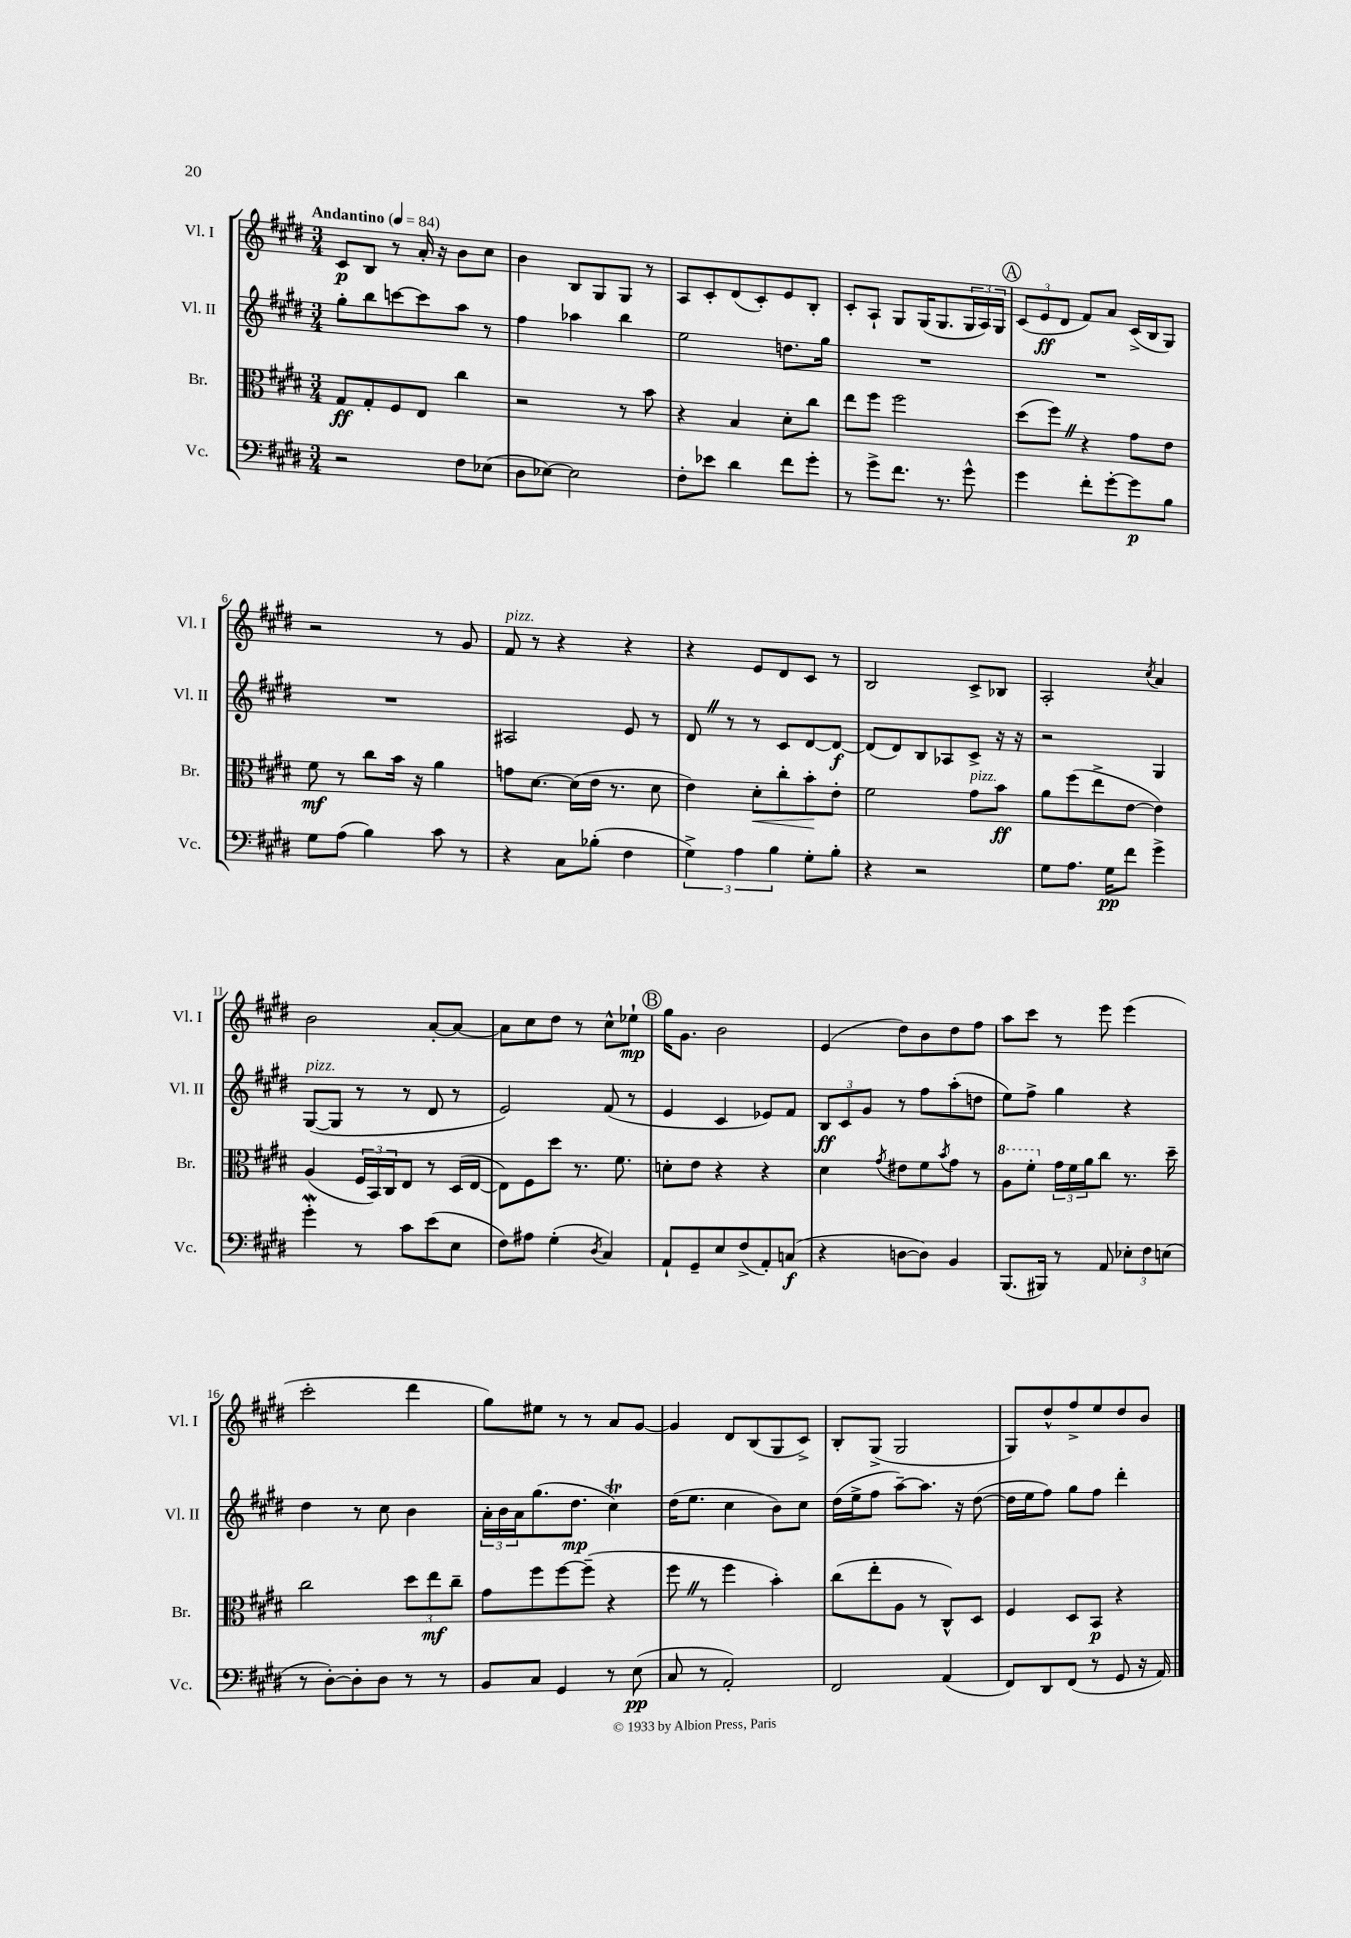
<<
\new StaffGroup <<
\new Staff = "s0" \with { instrumentName = "Vl. I" shortInstrumentName = "Vl. I" } {
    \clef treble \key e \major \numericTimeSignature \time 3/4 \tempo "Andantino" 4 = 84
    cis'8\p b8 r8 a'16-. r16 b'8 cis''8 |
    b'4 b8 gis8 gis8 r8 |
    a8 cis'8-. dis'8( cis'8-.) e'8 b8-. |
    cis'8-. a8-! gis8 gis16( gis8. \tuplet 3/2 { gis16 a16) gis16 } |
    \mark \markup { \circle "A" } \tuplet 3/2 { cis'8( e'8\ff dis'8 } fis'8) a'8 cis'16->( b16 gis8) |
    r2 r8 gis'8 |
    fis'8^\markup { \italic "pizz." } r8 r4 r4 |
    r4 e'8 dis'8 cis'8 r8 |
    b2 cis'8-> bes8 |
    a2-. \acciaccatura { cis''8 } a'4 |
    b'2 a'8~-. a'8~ |
    a'8 cis''8 dis''8 r8 cis''8-^ ees''8-!\mp |
    \mark \markup { \circle "B" } gis''16 gis'8. b'2 |
    e'4( dis''8) b'8 dis''8 fis''8 |
    a''8 cis'''8 r8 e'''8 e'''4( |
    cis'''2-. dis'''4 |
    gis''8) eis''8 r8 r8 a'8 gis'8~ |
    gis'4 dis'8 b8( gis8 cis'8->) |
    b8-. gis8->( gis2 |
    gis8) dis''8-^ fis''8-> e''8 dis''8 b'8 \bar "|." |
}
\new Staff = "s1" \with { instrumentName = "Vl. II" shortInstrumentName = "Vl. II" } {
    \clef treble \key e \major \numericTimeSignature \time 3/4
    gis''8-. b''8 c'''8~ c'''8 a''8 r8 |
    fis''4 aes''4 b''4 |
    e''2 d''8. gis''16 |
    R2. |
    \mark \markup { \circle "A" } R2. |
    R2. |
    ais2 e'8 r8 |
    dis'8 \once \override BreathingSign.text = \markup { \musicglyph "scripts.caesura.straight" } \breathe r8 r8 cis'8 dis'8~ dis'8~\f |
    dis'8( dis'8) b8 aes8 cis'8-> r16 r16 |
    r2 gis4 |
    gis8~^\markup { \italic "pizz." }( gis8 r8 r8 dis'8 r8 |
    e'2) fis'8( r8 |
    \mark \markup { \circle "B" } e'4 cis'4 ees'8) fis'8 |
    \tuplet 3/2 { b8\ff cis'8 gis'8 } r8 fis''8 a''8-.( d''8 |
    e''8) fis''8-> gis''4 r4 |
    dis''4 r8 cis''8 b'4 |
    \tuplet 3/2 { a'16-. b'16 a'16 } gis''8.( dis''8.\mp cis''4\trill) |
    dis''16( e''8. cis''4 b'8) cis''8 |
    dis''16( e''16-> fis''8 a''8~--) a''8. r16 dis''8~( |
    dis''16 e''16 fis''8) gis''8 fis''8 dis'''4-. \bar "|." |
}
\new Staff = "s2" \with { instrumentName = "Br." shortInstrumentName = "Br." } {
    \clef alto \key e \major \numericTimeSignature \time 3/4
    gis8\ff gis8-. fis8 e8 cis''4 |
    r2 r8 b'8 |
    r4 b4 dis'8-. cis''8 |
    e''8 fis''8 fis''2 |
    \mark \markup { \circle "A" } dis''8( fis''8) \once \override BreathingSign.text = \markup { \musicglyph "scripts.caesura.straight" } \breathe r4 gis'8 e'8 |
    fis'8\mf r8 cis''8 b'16 r16 a'4 |
    g'8 dis'8.~ dis'16( e'16 r8. dis'8 |
    e'4) dis'8-.\< cis''8-. b'8-.\! e'8-. |
    fis'2 gis'8^\markup { \italic "pizz." } b'8\ff |
    a'8 fis''8( e''8-> e'8~ e'4) |
    a4( \tuplet 3/2 { fis16 b,16) cis16 } e8 r8 dis16( e16~ |
    e8) fis8 dis''8 r8. fis'8. |
    \mark \markup { \circle "B" } d'8-. e'8 r4 r4 |
    dis'4 \acciaccatura { gis'8 } eis'8 fis'8 \acciaccatura { b'8 } gis'8 r8 |
    \ottava #1 a'8 fis''8-. \ottava #0 \tuplet 3/2 { gis'16 fis'16 a'16 } cis''8 r8. dis''16-- |
    cis''2 \tuplet 3/2 { dis''8 e''8\mf cis''8-- } |
    gis'8 fis''8 fis''8~ fis''8--( r4 |
    fis''8 \once \override BreathingSign.text = \markup { \musicglyph "scripts.caesura.straight" } \breathe r8 fis''4 b'4-.) |
    cis''8( e''8-. a8 r8 cis8-^) dis8 |
    fis4 dis8 b,8\p r4 \bar "|." |
}
\new Staff = "s3" \with { instrumentName = "Vc." shortInstrumentName = "Vc." } {
    \clef bass \key e \major \numericTimeSignature \time 3/4
    r2 fis8 ees8( |
    dis8 ees8~) ees2 |
    fis8-. ees'8 dis'4 fis'8 gis'8-. |
    r8 gis'8-> fis'8. r8. gis'8-^ |
    \mark \markup { \circle "A" } gis'4 fis'8-. gis'8~-. gis'8\p b8 |
    gis8 a8( b4) cis'8 r8 |
    r4 cis8 bes8-.( fis4 |
    \tuplet 3/2 { gis4->) a4 b4 } gis8-. b8-. |
    r4 r2 |
    gis8 a8. gis16\pp fis'8 gis'4-> |
    gis'4-.\mordent r8 cis'8 e'8( e8 |
    fis8) ais8 gis4-.( \acciaccatura { dis8 } cis4) |
    \mark \markup { \circle "B" } a,8-! gis,8-- e8 fis8->( a,8-.) c8\f( |
    r4 d8~ d8) b,4 |
    b,,8.( bis,,16) r8 a,8 \tuplet 3/2 { ees8-. fis8 e8( } |
    r8 dis8~-.) dis8-. dis8 r8 r8 |
    b,8 cis8 gis,4 r8 e8\pp( |
    cis8 r8 a,2-.) |
    fis,2 a,4( |
    fis,8) dis,8 fis,8( r8 gis,8 r16 a,16) \bar "|." |
}
>>
>>
